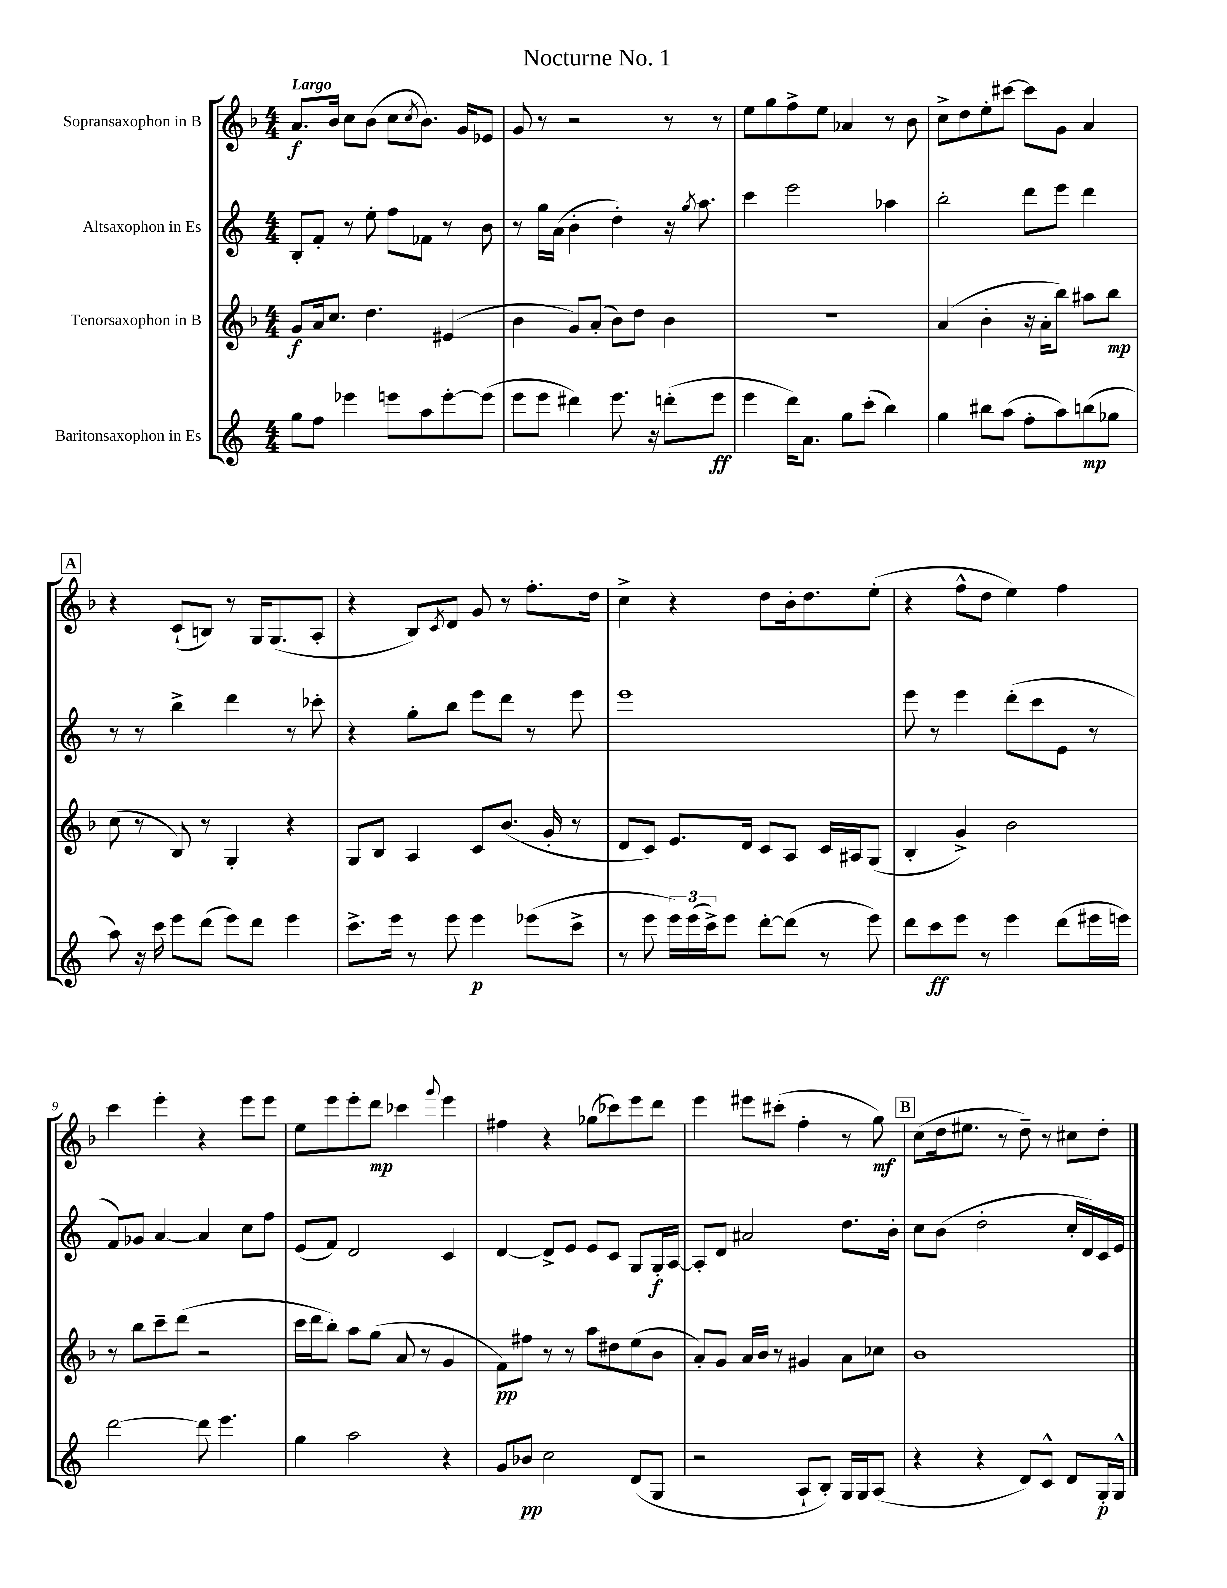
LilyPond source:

\header { title = "Nocturne No. 1" }
<<
\new StaffGroup <<
\new Staff = "s0" \with { instrumentName = "Sopransaxophon in B" } {
    \clef treble \key f \major \numericTimeSignature \time 4/4 \tempo "Largo"
    a'8.\f bes'16 c''8 bes'8( c''8 \acciaccatura { c''8 } bes'8.) g'16 ees'8 |
    g'8 r8 r2 r8 r8 |
    e''8 g''8 f''8-> e''8 aes'4 r8 bes'8 |
    c''8-> d''8 e''8-. cis'''8~ cis'''8 g'8 a'4 |
    \mark \markup { \box "A" } r4 c'8-!( b8) r8 g16 g8.( a8-. |
    r4 bes8) \acciaccatura { c'8 } d'8 g'8 r8 f''8.-. d''16 |
    c''4-> r4 d''8 bes'16-. d''8. e''8-.( |
    r4 f''8-^ d''8 e''4) f''4 |
    c'''4 e'''4-. r4 e'''8 e'''8 |
    e''8 e'''8 e'''8-. d'''8\mp ces'''4 \appoggiatura { g'''8 } e'''4 |
    fis''4 r4 ges''8( ces'''8) e'''8 d'''8 |
    e'''4 eis'''8 cis'''8-.( f''4-. r8 g''8\mf) |
    \mark \markup { \box "B" } c''8( d''16 eis''8. r8 d''8--) r8 cis''8 d''8-. \bar "|." |
}
\new Staff = "s1" \with { instrumentName = "Altsaxophon in Es" } {
    \clef treble \key c \major \numericTimeSignature \time 4/4
    b8-. f'8-. r8 e''8-. f''8 fes'8 r8 b'8 |
    r8 g''16 a'16( b'4-. d''4-.) r16 \acciaccatura { g''8 } a''8. |
    c'''4 e'''2 aes''4 |
    b''2-. d'''8 e'''8 d'''4 |
    \mark \markup { \box "A" } r8 r8 b''4-> d'''4 r8 ces'''8-. |
    r4 g''8-. b''8 e'''8 d'''8 r8 e'''8 |
    e'''1 |
    e'''8 r8 e'''4 d'''8-.( c'''8 e'8 r8 |
    f'8) ges'8 a'4~ a'4 c''8 f''8 |
    e'8( f'8) d'2 c'4 |
    d'4~ d'8-> e'8 e'8 c'8 g8 g16-.\f a16~ |
    a8-. d'8 ais'2 d''8. b'16-. |
    \mark \markup { \box "B" } c''8 b'8( d''2-. c''16-. d'16) c'16 e'16 \bar "|." |
}
\new Staff = "s2" \with { instrumentName = "Tenorsaxophon in B" } {
    \clef treble \key f \major \numericTimeSignature \time 4/4
    g'8\f a'16 c''8. d''4. eis'4( |
    bes'4 g'8) a'8-.( bes'8) d''8 bes'4 |
    R1 |
    a'4( bes'4-. r16 a'16-. bes''8) ais''8 bes''8\mp |
    \mark \markup { \box "A" } c''8( r8 bes8) r8 g4-. r4 |
    g8 bes8 a4 c'8 bes'8.( g'16-. r8 |
    d'8 c'8) e'8. d'16 c'8 a8 c'16 ais16 g8( |
    bes4-. g'4->) bes'2 |
    r8 bes''8 c'''8-- d'''8( r2 |
    c'''16 d'''16 bes''8-.) a''8 g''8( a'8 r8 g'4 |
    f'8\pp) fis''8 r8 r8 a''8 dis''8 e''8( bes'8 |
    a'8-.) g'8 a'16 bes'16 r8 gis'4 a'8 ces''8 |
    \mark \markup { \box "B" } bes'1 \bar "|." |
}
\new Staff = "s3" \with { instrumentName = "Baritonsaxophon in Es" } {
    \clef treble \key c \major \numericTimeSignature \time 4/4
    g''8 f''8 ees'''4 e'''8 a''8 e'''8~-. e'''8( |
    e'''8 e'''8 dis'''4) e'''8. r16 d'''8-.( e'''8\ff |
    e'''4 d'''16) a'8. g''8 c'''8-.( b''4) |
    g''4 bis''8 a''8( f''8-. a''8) b''8\mp( ges''8 |
    \mark \markup { \box "A" } a''8) r16 c'''16 e'''8 d'''8( e'''8) d'''8 e'''4 |
    c'''8.-> e'''16 r8 e'''8 e'''4\p ees'''8( c'''8-> |
    r8 e'''8 \tuplet 3/2 { e'''16) e'''16( c'''16->) } e'''8 d'''8~-. d'''8( r8 e'''8) |
    d'''8 c'''8\ff e'''8 r8 e'''4 d'''8( eis'''16 e'''16) |
    d'''2~ d'''8 e'''4. |
    g''4 a''2 r4 |
    g'8 bes'8\pp c''2 d'8( g8 |
    r2 a8-! b8-.) g16 g16 a8( |
    \mark \markup { \box "B" } r4 r4 d'8) c'8-^ d'8 g16-.\p g16-^ \bar "|." |
}
>>
>>
